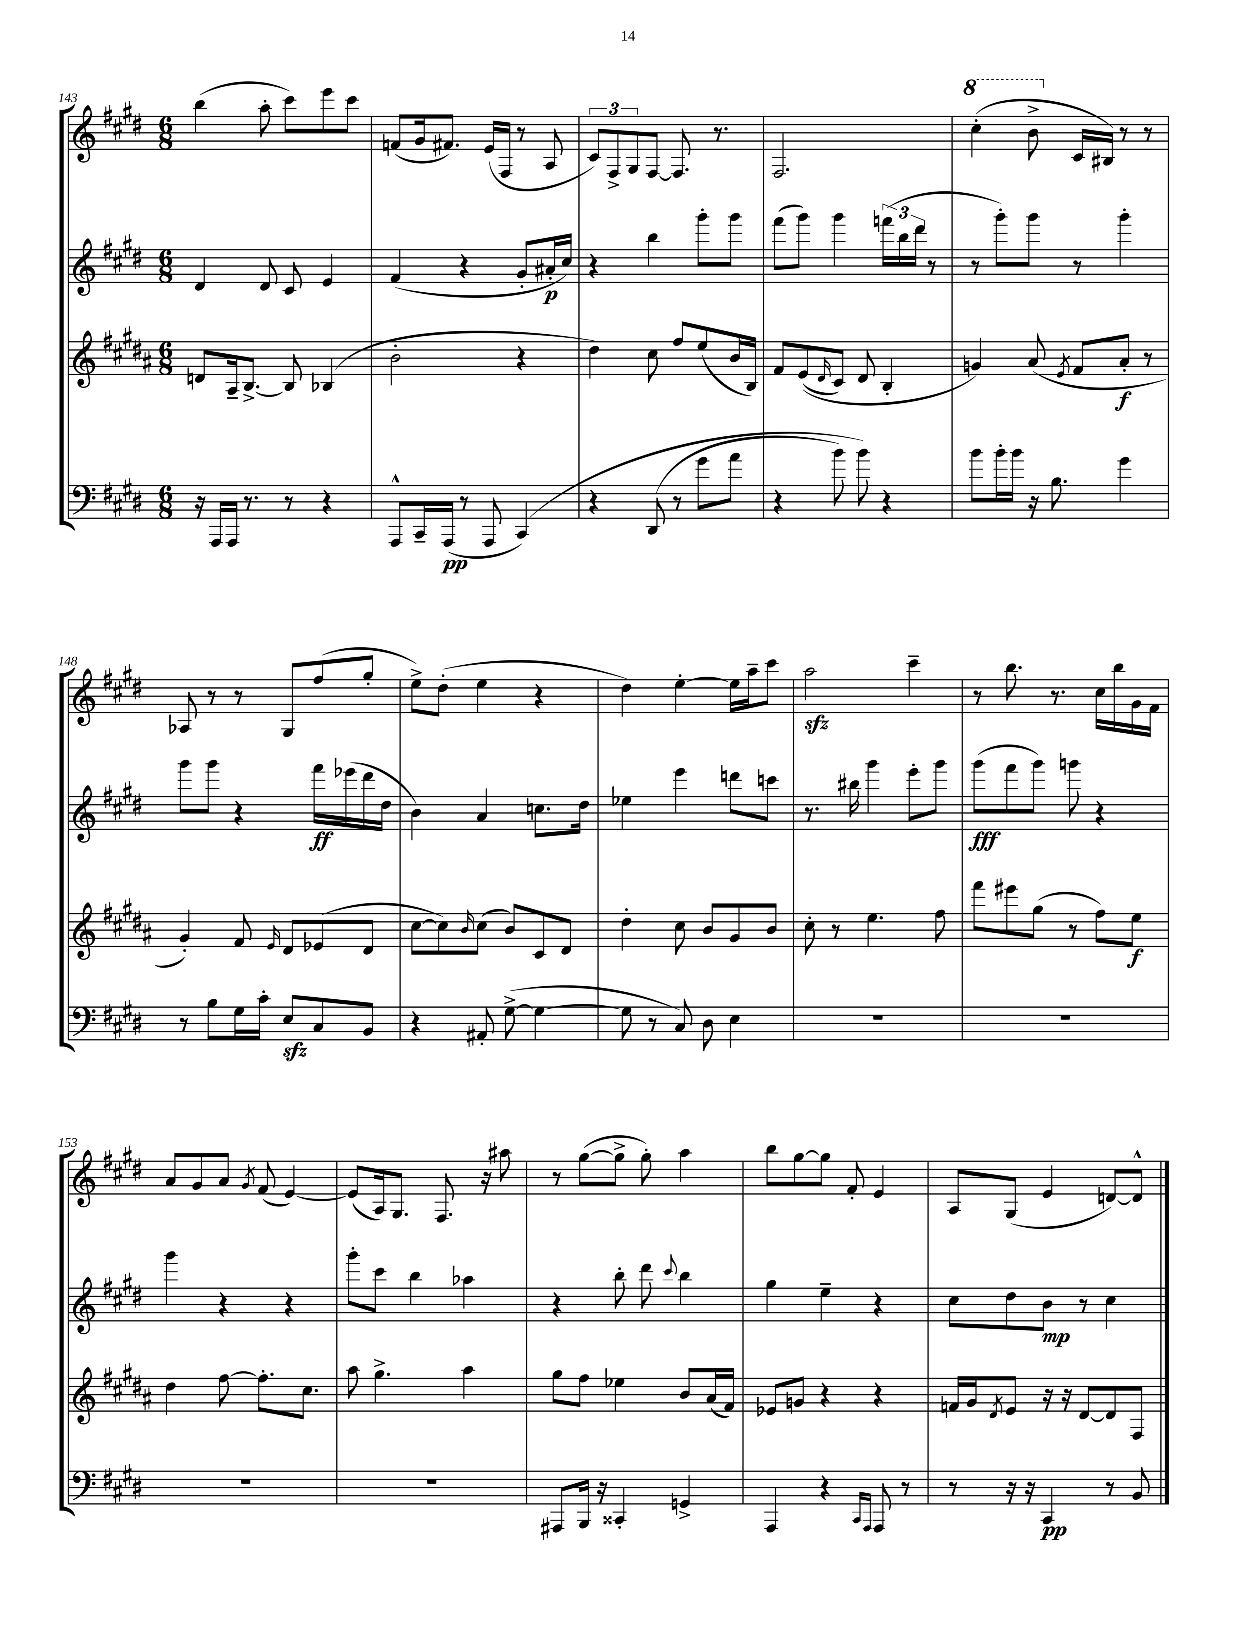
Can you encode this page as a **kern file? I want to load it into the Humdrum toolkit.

**kern	**kern	**kern	**kern
*staff4	*staff3	*staff2	*staff1
*clefF4	*clefG2	*clefG2	*clefG2
*k[f#c#g#d#]	*k[f#c#g#d#a#]	*k[f#c#g#d#]	*k[f#c#g#d#]
*M6/8	*M6/8	*M6/8	*M6/8
16r	8d	4d#	(4bb
16AAA	.	.	.
16AAA	16A#~	.	.
8.r	[8.B^	.	.
.	.	8d#	8aa'
8r	8B]	8c#	8ccc#)
4r	(4B-	4e	8eee
.	.	.	8ccc#
=	=	=	=
8AAA^^	2b'	(4f#	(8f
16CC#~	.	.	16g#
(16AAA	.	.	8.f#)
8r	.	4r	.
8AAA	.	.	(16e
.	.	.	16F#
&(4CC#)	4r	8g#'	8r
.	.	16a#'	8A
.	.	16cc#)	.
=	=	=	=
4r	4dd#)	4r	12c#)
.	.	.	12F#^
.	.	.	12G#
(8DD#	8cc#	4bb	[8F#
8r	8ff#	.	8.F#]
8g#	(8ee	8ggg#'	.
.	.	.	8.r
8a	16b	8ggg#	.
.	16B)	.	.
=	=	=	=
4r	8f#	(8fff#	2.F#
.	&((8e	8ggg#)	.
.	16qqd#	.	.
8b)	8c#)	4ggg#	.
8b&)	8d#	.	.
4r	4B'	(24fff	.
.	.	24bb	.
.	.	24ddd#	.
.	.	8r	.
=	=	=	=
8b	4g&)	8r	(4ccc#'
16b'	.	8ggg#')	.
16b	.	.	.
16r	(8a#	8ggg#	8bb^
8.B	.	.	.
.	8qe	.	.
.	8f#	8r	16c#
.	.	.	16B#)
4g#	8a#'	4ggg#'	8r
.	8r	.	8r
=	=	=	=
8r	4g#')	8ggg#	8A-
8B	.	8ggg#	8r
16G#	8f#	4r	8r
16c#'	.	.	.
.	16qqe	.	.
8E	8d#	.	8G#
8C#	(8e-	16fff#	(8ff#
.	.	(16eee-	.
8BB	8d#	16ddd#	8gg#'
.	.	16dd#	.
=	=	=	=
4r	[8cc#	4b)	8ee^)
.	8cc#])	.	(8dd#'
.	16qqb	.	.
8AA#'	(8cc#	4a	4ee
([8G#^	8b)	.	.
4G#_	8c#	8.cc	4r
.	8d#	.	.
.	.	16dd#	.
=	=	=	=
8G#]	4dd#'	4ee-	4dd#)
8r	.	.	.
8C#)	8cc#	4eee	[4ee'
8D#	8b	.	.
4E	8g#	8ddd	16ee]
.	.	.	16aa~
.	8b	8ccc	8ccc#
=	=	=	=
2.r	8cc#'	8.r	2aa
.	8r	.	.
.	.	16bb#	.
.	4.ee	4ggg#	.
.	.	8eee'	4ccc#~
.	8ff#	8ggg#	.
=	=	=	=
2.r	8fff#	(8ggg#	8r
.	8eee#	8fff#	8.bb
.	(8gg#	8ggg#)	.
.	.	.	8.r
.	8r	8ggg	.
.	8ff#)	4r	16cc#
.	.	.	16bb
.	8ee	.	16g#
.	.	.	16f#
=	=	=	=
2.r	4dd#	4ggg#	8a
.	.	.	8g#
.	[8ff#	4r	8a
.	.	.	8qg#
.	8.ff#']	.	(8f#
.	.	4r	[4e)
.	8.cc#	.	.
=	=	=	=
2.r	8aa#	8ggg#'	(8e]
.	4.gg#^	8ccc#	16A)
.	.	.	8.G#
.	.	4bb	.
.	.	.	8.F#
.	4aa#	4aa-	.
.	.	.	16r
.	.	.	8aa#
=	=	=	=
8AAA#	8gg#	4r	8r
16BBB	8ff#	.	([8gg#
16r	.	.	.
4CC##'	4ee-	8bb'	8gg#^]
.	.	8ddd#	8gg#')
.	.	8qqccc#	.
4GG^	8b	4bb	4aa
.	(16a#	.	.
.	16f#)	.	.
=	=	=	=
4AAA	8e-	4gg#	8bb
.	8g	.	[8gg#
4r	4r	4ee~	8gg#]
.	.	.	8f#'
16qqCC#	.	.	.
16qqAAA	.	.	.
8AAA	4r	4r	4e
8r	.	.	.
=	=	=	=
8r	16f	8cc#	8A
.	16g#	.	.
.	8qd#	.	.
16r	8e	8dd#	(8G#
16r	.	.	.
4CC#	16r	8b	4e
.	16r	.	.
.	[8d#	8r	.
8r	8d#]	4cc#	[8d)
8BB	8F#	.	8d^^]
==	==	==	==
*-	*-	*-	*-
